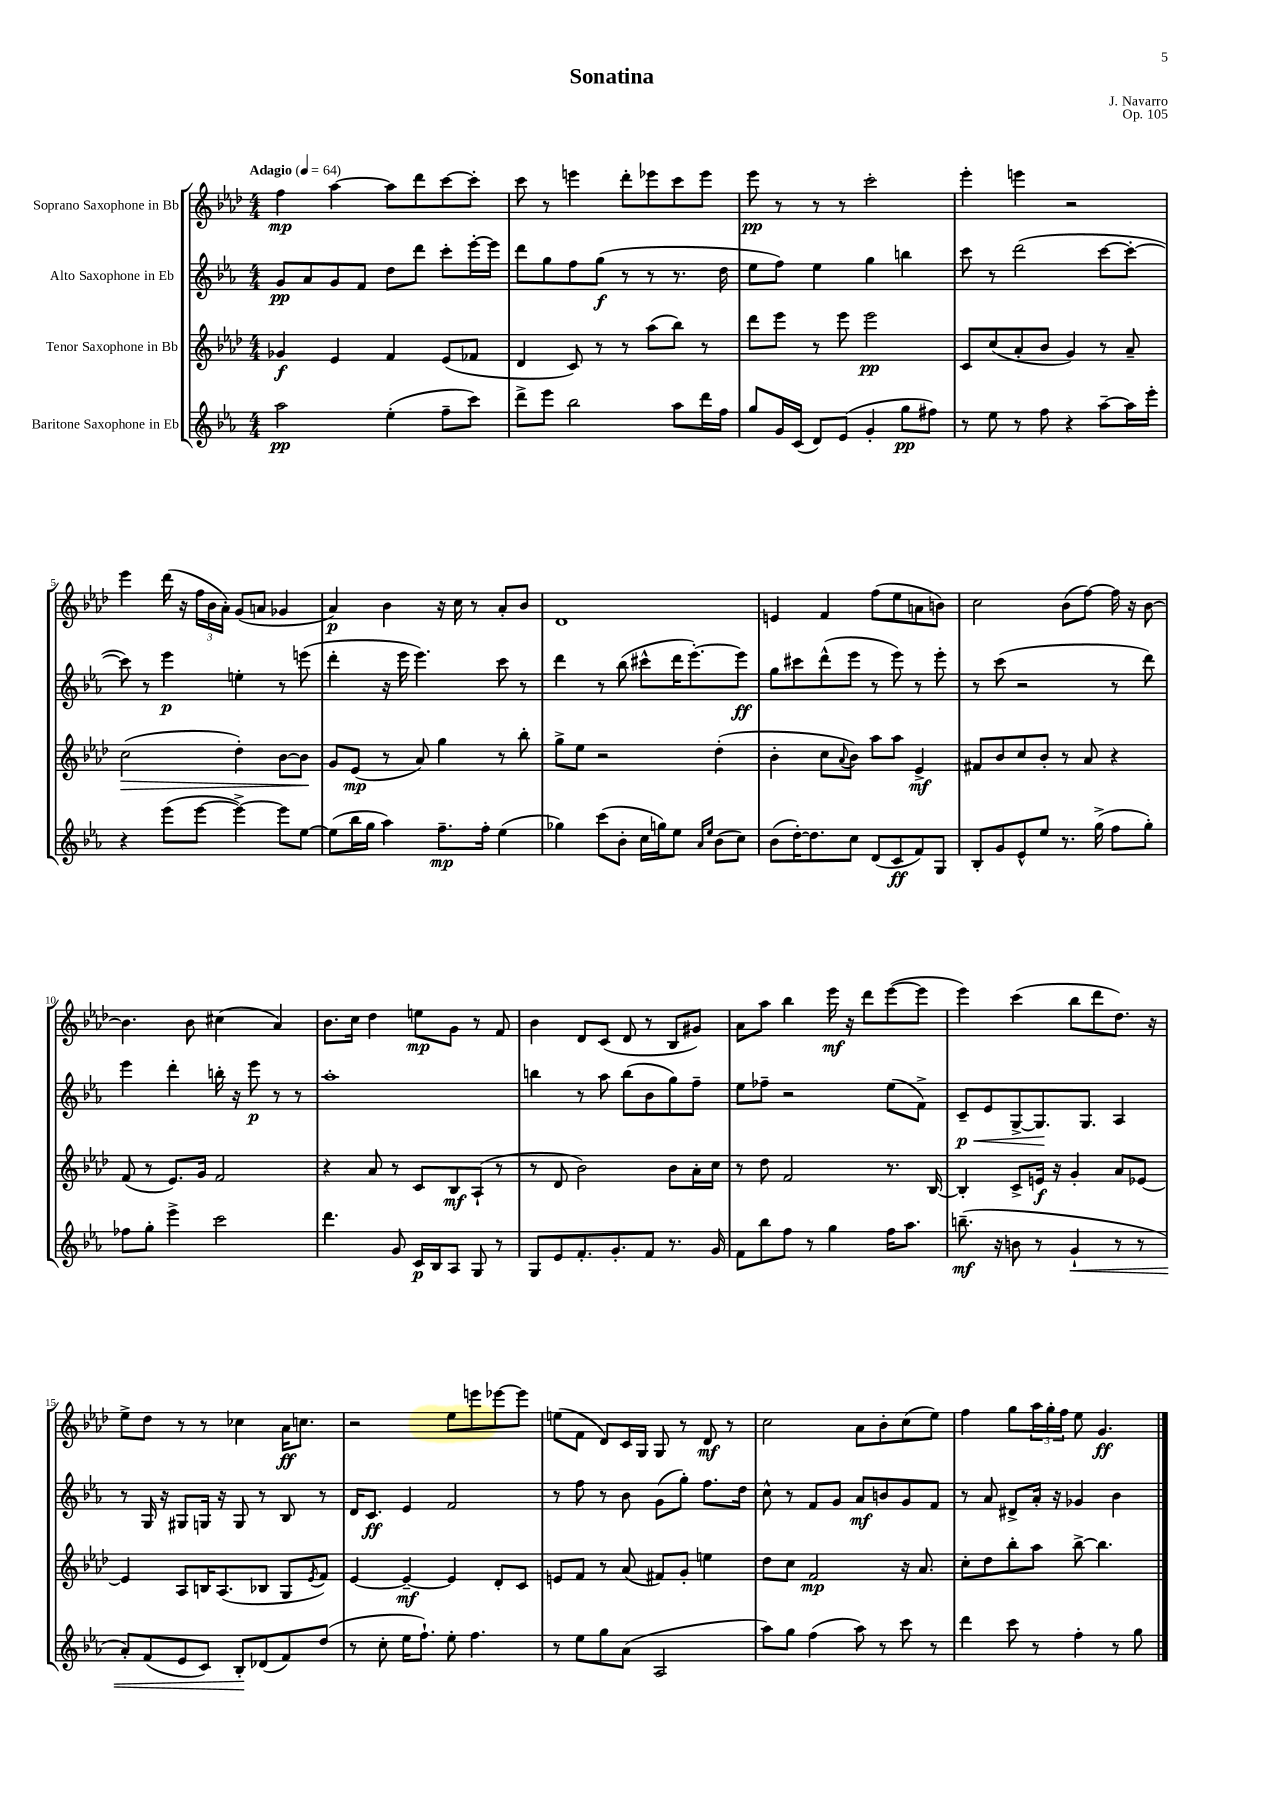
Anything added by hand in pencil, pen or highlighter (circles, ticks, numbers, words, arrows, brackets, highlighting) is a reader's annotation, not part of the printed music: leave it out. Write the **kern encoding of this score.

**kern	**dynam	**kern	**dynam	**kern	**dynam	**kern	**dynam
*part4	*part4	*part3	*part3	*part2	*part2	*part1	*part1
*staff4	*staff4	*staff3	*staff3	*staff2	*staff2	*staff1	*staff1
*I"Baritone Saxophone in Eb	*	*I"Tenor Saxophone in Bb	*	*I"Alto Saxophone in Eb	*	*I"Soprano Saxophone in Bb	*
*clefG2	*	*clefG2	*	*clefG2	*	*clefG2	*
*k[b-e-a-]	*	*k[b-e-a-d-]	*	*k[b-e-a-]	*	*k[b-e-a-d-]	*
*M4/4	*	*M4/4	*	*M4/4	*	*M4/4	*
*MM64	*	*MM64	*	*MM64	*	*MM64	*
=1	=1	=1	=1	=1	=1	=1	=1
!	!	!	!	!	!	!LO:TX:a:B:t=Adagio	!
2aa-\	pp	4g-X/	f	8g/L	pp	4ff\	mp
.	.	.	.	8a-/	.	.	.
.	.	4e-/	.	8g/	.	[4aa-\	.
.	.	.	.	8f/J	.	.	.
(4ee-'\	.	4f/	.	8dd\L	.	8aa-\L]	.
.	.	.	.	8ddd\J	.	8ddd-\	.
8ff~\L	.	(8e-/L	.	8ccc'\L	.	[8ccc\	.
8ccc\J)	.	8f-X/J	.	[16eee-'\L	.	8ccc'\J]	.
.	.	.	.	16eee-\JJ]	.	.	.
=2	=2	=2	=2	=2	=2	=2	=2
8ddd^\L	.	4d-/	.	8ddd\L	.	8ccc\	.
8eee-\J	.	.	.	8gg\	.	8r	.
2bb-\	.	8c/)	.	8ff\	.	4eeen\	.
.	.	8r	.	(8gg\J	f	.	.
.	.	8r	.	8r	.	8ddd-'\L	.
.	.	(8aa-\L	.	8r	.	8eee-X\	.
8aa-\L	.	8bb-\J)	.	8.r	.	8ccc\	.
16ddd\L	.	8r	.	.	.	8eee-\J	.
16ff\JJ	.	.	.	16dd\	.	.	.
=3	=3	=3	=3	=3	=3	=3	=3
8gg/L	.	8ddd-\L	.	8ee-\L	.	8eee-\	pp
16g/L	.	8eee-\J	.	8ff\J)	.	8r	.
(16c/JJ	.	.	.	.	.	.	.
8d/L)	.	8r	.	4ee-\	.	8r	.
(8e-/J	.	8eee-\	.	.	.	8r	.
4g'/	.	2eee-\	pp	4gg\	.	2ccc'\	.
8gg\L	pp	.	.	4bbn\	.	.	.
8ff#X\J)	.	.	.	.	.	.	.
=4	=4	=4	=4	=4	=4	=4	=4
8r	.	8c/L	.	8ccc\	.	4eee-'\	.
8ee-\	.	(8cc/	.	8r	.	.	.
8r	.	8a-'/	.	(2ddd\	.	4eeen\	.
8ff\	.	8b-/J	.	.	.	.	.
4r	.	4g/)	.	.	.	2r	.
[8aa-~\L	.	8r	.	[8ccc\L	.	.	.
16aa-\L]	.	8a-~/	.	8ccc'\J_	.	.	.
16eee-'\JJ	.	.	.	.	.	.	.
!!LO:LB:g=z
=5	=5	=5	=5	=5	=5	=5	=5
!	!	!	!LO:HP:b	!	!	!	!
4r	.	(2cc\	>	8ccc\])	.	4eee-\	.
.	.	.	.	8r	.	.	.
(8eee-\L	.	.	.	4eee-\	p	(16ddd-\	.
.	.	.	.	.	.	16r	.
[8eee-\J	.	.	.	.	.	24ff\LL	.
.	.	.	.	.	.	24b-\	.
.	.	.	.	.	.	24a-'\JJ)	.
4eee-^\_)	.	4dd-'\)	.	4een'\	.	(8g/L	.
.	.	.	.	.	.	8an/J	.
8eee-\L]	.	[8b-\L	.	8r	.	4g-X/	.
[8ee-\J	.	8b-\J]	.	(8eeen\	.	.	.
.	.	.	]	.	.	.	.
=6	=6	=6	=6	=6	=6	=6	=6
(8ee-\L]	.	8g/L	.	4ddd'\	.	4a-/)	p
16bb-\L	.	(8e-/J	mp	.	.	.	.
16gg\JJ	.	.	.	.	.	.	.
4aa-\)	.	8r	.	16r	.	4b-\	.
.	.	.	.	16eee-\	.	.	.
.	.	8a-/)	.	4.eee-\)	.	.	.
8.ff~\L	mp	4gg\	.	.	.	16r	.
.	.	.	.	.	.	16cc\	.
.	.	.	.	.	.	8r	.
16ff'\Jk	.	.	.	.	.	.	.
(4ee-\	.	8r	.	8ccc\	.	8a-'/L	.
.	.	8bb-'\	.	8r	.	8b-/J	.
=7	=7	=7	=7	=7	=7	=7	=7
4gg-X\)	.	8gg^\L	.	4ddd\	.	1d-	.
.	.	8ee-\J	.	.	.	.	.
(8ccc\L	.	2r	.	8r	.	.	.
8b-'\J	.	.	.	(8bb-\	.	.	.
16cc\LL	.	.	.	8ccc#X^^\L	.	.	.
16ggn\J)	.	.	.	.	.	.	.
8ee-\J	.	.	.	16ddd\K	.	.	.
.	.	.	.	[8.eee-'\)	.	.	.
16qqa-/LL	.	.	.	.	.	.	.
16qqee-/JJ	.	.	.	.	.	.	.
(8b-\L	.	(4dd-'\	.	.	.	.	.
8cc\J)	.	.	.	8eee-\J]	ff	.	.
=8	=8	=8	=8	=8	=8	=8	=8
(8b-\L	.	4b-'\	.	8gg\L	.	4en/	.
[16dd'\K)	.	.	.	8ccc#X\	.	.	.
8.dd\]	.	.	.	.	.	.	.
.	.	8cc\L	.	(8ddd^^\	.	4f/	.
.	.	8qqa-/	.	.	.	.	.
8cc\J	.	8b-\J)	.	8eee-\J	.	.	.
(8d/L	.	8aa-\L	.	8r	.	(8ff\L	.
8c/	ff	8aa-\J	.	8eee-\)	.	8ee-\	.
8f/)	.	4e-^/	mf	8r	.	8an\	.
8G/J	.	.	.	8eee-'\	.	8bn\J)	.
=9	=9	=9	=9	=9	=9	=9	=9
8B-'/L	.	8f#X/L	.	8r	.	2cc\	.
8g/	.	8b-/	.	(8ccc\	.	.	.
8e-^^/	.	8cc/	.	2r	.	.	.
8ee-/J	.	8b-'/J	.	.	.	.	.
8.r	.	8r	.	.	.	(8b-\L	.
.	.	8a-/	.	.	.	[8ff\J)	.
(16gg^\	.	.	.	.	.	.	.
8ff\L	.	4r	.	8r	.	16ff\]	.
.	.	.	.	.	.	16r	.
8gg'\J)	.	.	.	8ddd\)	.	[8b-\	.
!!LO:LB:g=z
=10	=10	=10	=10	=10	=10	=10	=10
8ff-X\L	.	(8f/	.	4eee-\	.	4.b-\]	.
8gg'\J	.	8r	.	.	.	.	.
4eee-^\	.	8.e-/L)	.	4ddd'\	.	.	.
.	.	.	.	.	.	8b-\	.
.	.	16g/Jk	.	.	.	.	.
2ccc\	.	2f/	.	16bbn'\	.	(4cc#X\	.
.	.	.	.	16r	.	.	.
.	.	.	.	8eee-\	p	.	.
.	.	.	.	8r	.	4a-/)	.
.	.	.	.	8r	.	.	.
=11	=11	=11	=11	=11	=11	=11	=11
4.ddd\	.	4r	.	1aa-'	.	8.b-\L	.
.	.	.	.	.	.	16cc\Jk	.
.	.	8a-/	.	.	.	4dd-\	.
8g/	.	8r	.	.	.	.	.
16c/LL	p	8c/L	.	.	.	8een\L	mp
16B-/J	.	.	.	.	.	.	.
8A-/J	.	8B-/	mf	.	.	8g\J	.
8G/	.	(8A-`/J	.	.	.	8r	.
8r	.	8r	.	.	.	8f/	.
=12	=12	=12	=12	=12	=12	=12	=12
8G/L	.	8r	.	4bbn\	.	4b-\	.
8e-/	.	8d-/	.	.	.	.	.
8.f'/	.	2b-\)	.	8r	.	8d-/L	.
.	.	.	.	8aa-\	.	(8c/J	.
8.g'/	.	.	.	.	.	.	.
.	.	.	.	(8bb\L	.	8d-/	.
8f/J	.	.	.	8b-\	.	8r	.
8.r	.	8b-\L	.	8gg\)	.	8B-/L	.
.	.	16a-'\L	.	8ff~\J	.	8g#X/J)	.
16g/	.	16cc\JJ	.	.	.	.	.
=13	=13	=13	=13	=13	=13	=13	=13
8f\L	.	8r	.	8ee-\L	.	8a-\L	.
8bb-\	.	8dd-\	.	8ff-X~\J	.	8aa-\J	.
8ff\J	.	2f/	.	2r	.	4bb-\	.
8r	.	.	.	.	.	.	.
4gg\	.	.	.	.	.	16eee-\	mf
.	.	.	.	.	.	16r	.
.	.	.	.	.	.	8ddd-\L	.
16ff\KL	.	8.r	.	(8ee-\L	.	([8eee-\	.
8.aa-\J	.	.	.	.	.	.	.
.	.	.	.	8f^\J)	.	8eee-\J]	.
.	.	[16B-/	.	.	.	.	.
=14	=14	=14	=14	=14	=14	=14	=14
!	!	!	!	!	!LO:HP:b	!	!
(8.bbn~\	mf	4B-'/]	.	8c~/L	< p	4eee-\)	.
.	.	.	.	8e-/	.	.	.
16r	.	.	.	.	.	.	.
8bn\	.	8c^/L	.	[8G^/	.	(4ccc\	.
8r	.	16en/Jk	f	8.G/]	.	.	.
.	.	16r	.	.	.	.	.
!	!LO:HP:b	!	!	!	!	!	!
4g`/	<	4g'/	.	.	.	8bb-\L	.
.	.	.	.	8.G/J	[	.	.
.	.	.	.	.	.	8ddd-\	.
8r	.	8a-/L	.	4A-/	.	8.dd-\J)	.
8r	.	[8e-X/J	.	.	.	.	.
.	.	.	.	.	.	16r	.
!!LO:LB:g=z
=15	=15	=15	=15	=15	=15	=15	=15
8a-'/L)	.	4e-/]	.	8r	.	8ee-^\L	.
(8f/	.	.	.	16G/	.	8dd-\J	.
.	.	.	.	16r	.	.	.
8e-/	.	8A-/L	.	8G#X/L	.	8r	.
8c/J)	.	16Bn/K	.	16Gn/Jk	.	8r	.
.	.	(8.A-/	.	16r	.	.	.
8B-'/L	.	.	.	8G/	.	4cc-X\	.
(8d-X/	[	8B-X/J	.	8r	.	.	.
8f/)	.	8G/L	.	8B-/	.	16a-\KL	ff
.	.	.	.	.	.	8.ccn\J	.
.	.	8qe-/	.	.	.	.	.
(8dd/J	.	8f/J)	.	8r	.	.	.
=16	=16	=16	=16	=16	=16	=16	=16
8r	.	[4e-/	.	16d/KL	.	2r	.
.	.	.	.	8.c/J	ff	.	.
8cc'\	.	.	.	.	.	.	.
16ee-\KL	.	4e-~/_	mf	4e-/	.	.	.
8.ff`\J)	.	.	.	.	.	.	.
8ee-'\	.	4e-/]	.	2f/	.	8ee-\L	.
4.ff\	.	.	.	.	.	8eeen\	.
.	.	8d-'/L	.	.	.	[8eee-X\	.
.	.	8c/J	.	.	.	8eee-\J]	.
=17	=17	=17	=17	=17	=17	=17	=17
8r	.	8en/L	.	8r	.	(8een\L	.
8ee-\L	.	8f/J	.	8ff\	.	8f\J	.
8gg\	.	8r	.	8r	.	8d-/L)	.
(8a-\J	.	(8a-/	.	8b-\	.	16c/L	.
.	.	.	.	.	.	16G/JJ	.
2A-/	.	8f#X/L)	.	(8g\L	.	8G/	.
.	.	8g'/J	.	8gg'\J)	.	8r	.
.	.	4een\	.	8.ff\L	.	8d-/	mf
.	.	.	.	.	.	8r	.
.	.	.	.	16dd\Jk	.	.	.
=18	=18	=18	=18	=18	=18	=18	=18
8aa-\L)	.	8dd-\L	.	8cc^^\	.	2cc\	.
8gg\J	.	8cc\J	.	8r	.	.	.
(4ff\	.	2f/	mp	8f/L	.	.	.
.	.	.	.	8g/J	.	.	.
8aa-\)	.	.	.	8a-/L	mf	8a-\L	.
8r	.	.	.	8bn/	.	8b-'\	.
8ccc\	.	16r	.	8g/	.	(8cc\	.
.	.	8.a-/	.	.	.	.	.
8r	.	.	.	8f/J	.	8ee-\J)	.
=19	=19	=19	=19	=19	=19	=19	=19
4ddd\	.	8cc'\L	.	8r	.	4ff\	.
.	.	8dd-\	.	8a-/	.	.	.
8ccc\	.	8bb-'\	.	8d#X^/L	.	8gg\L	.
8r	.	8aa-\J	.	16a-'/Jk	.	24aa-\L	.
.	.	.	.	.	.	24gg'\	.
.	.	.	.	16r	.	.	.
.	.	.	.	.	.	24ff\JJ	.
4ff'\	.	[8bb-^\	.	4g-X/	.	8ee-\	.
.	.	4.bb-\]	.	.	.	4.g/	ff
8r	.	.	.	4b-\	.	.	.
8gg\	.	.	.	.	.	.	.
==	==	==	==	==	==	==	==
*-	*-	*-	*-	*-	*-	*-	*-
